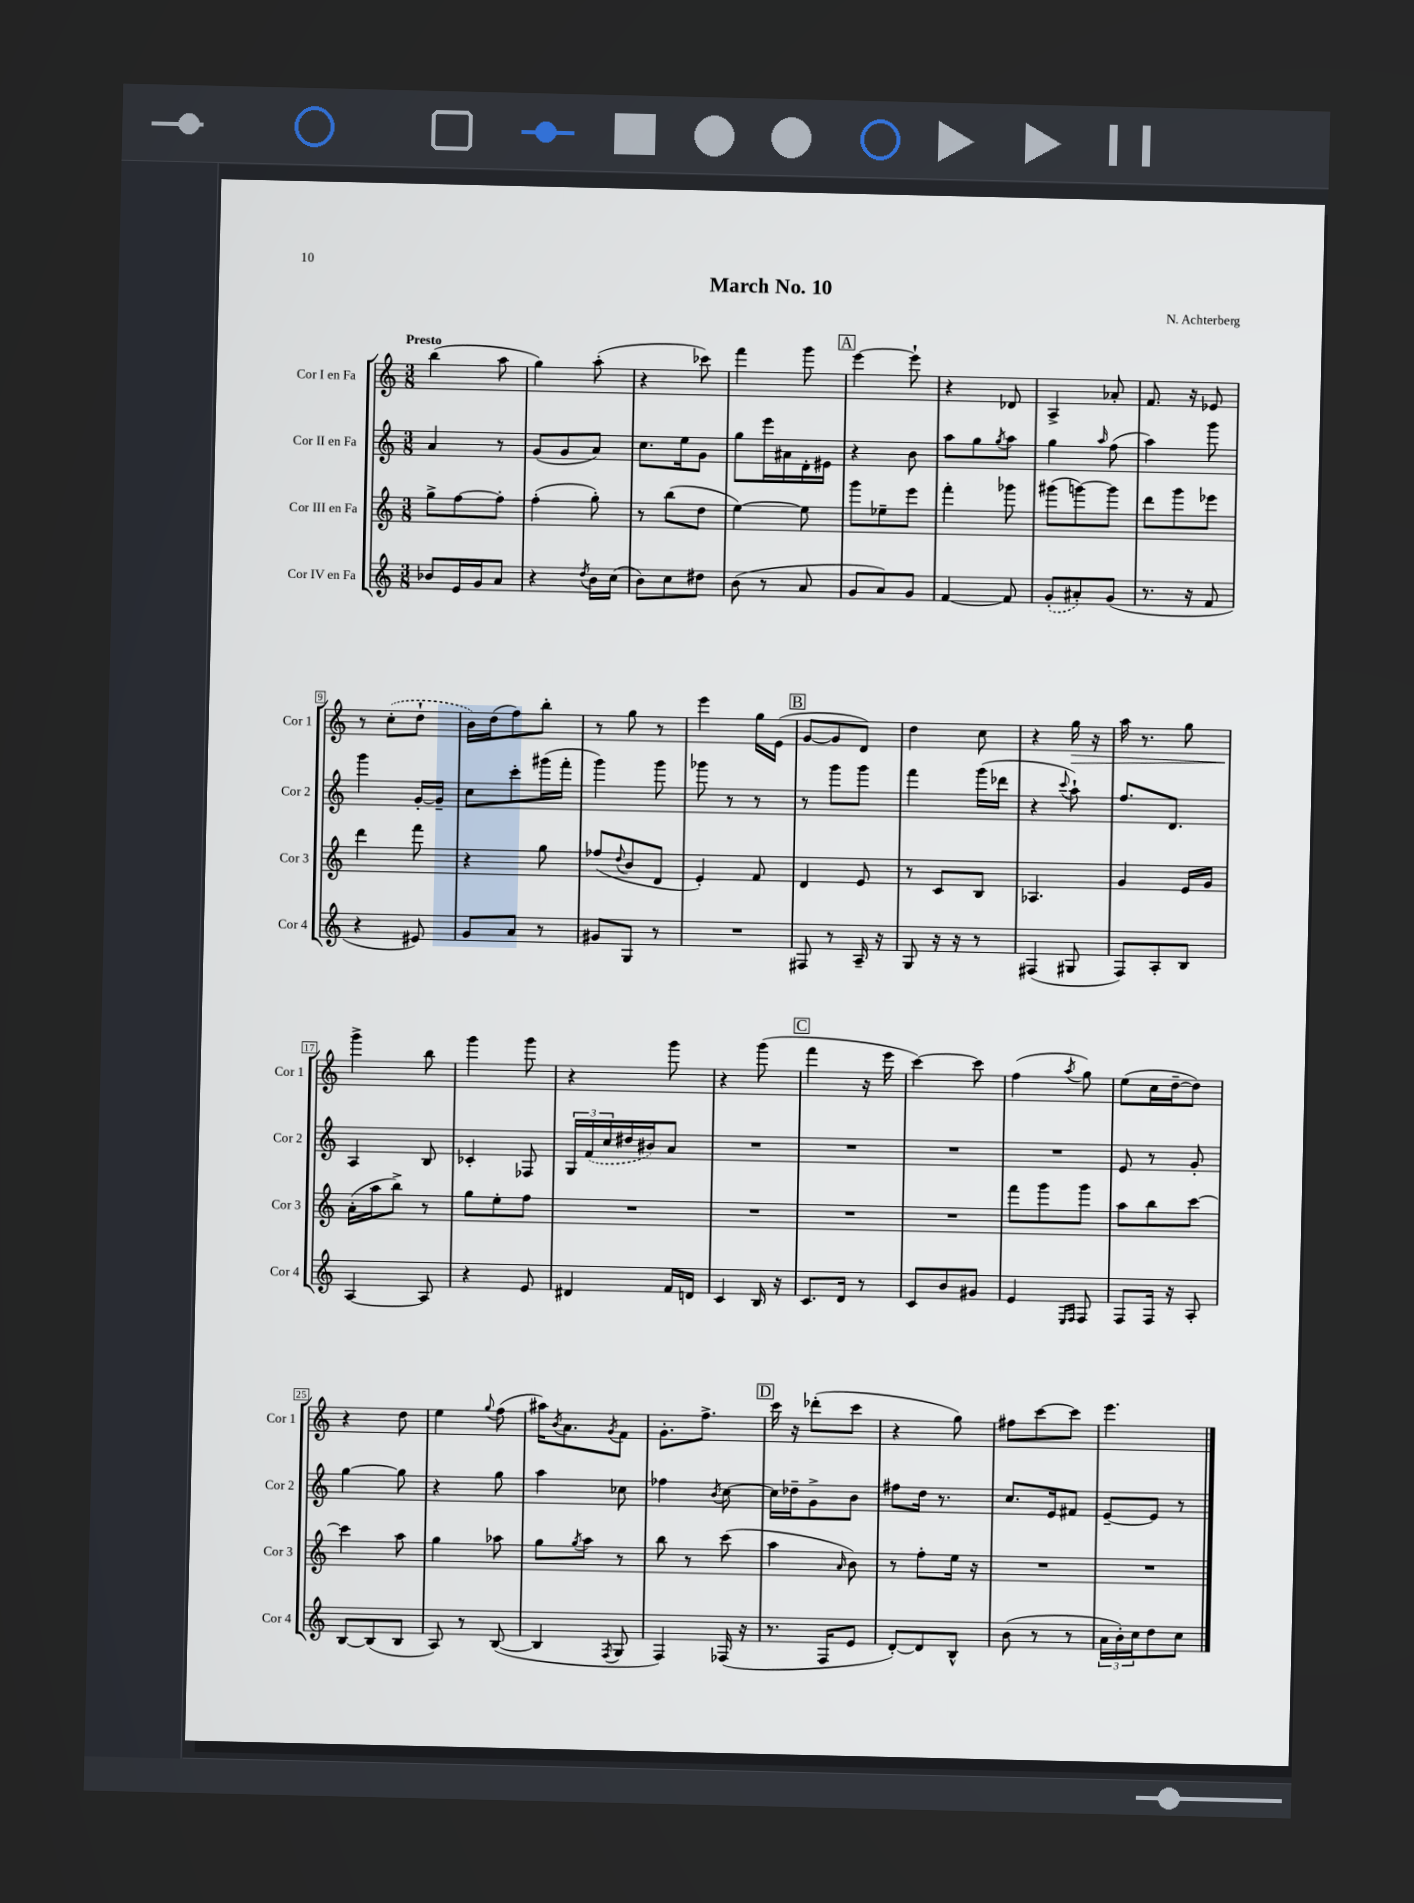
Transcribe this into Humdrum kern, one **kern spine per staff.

**kern	**kern	**kern	**kern	**dynam
*part4	*part3	*part2	*part1	*part1
*staff4	*staff3	*staff2	*staff1	*staff1
*I"Cor IV en Fa	*I"Cor III en Fa	*I"Cor II en Fa	*I"Cor I en Fa	*
*I'Cor 4	*I'Cor 3	*I'Cor 2	*I'Cor 1	*
*clefG2	*clefG2	*clefG2	*clefG2	*
*k[]	*k[]	*k[]	*k[]	*
*M3/8	*M3/8	*M3/8	*M3/8	*
=1	=1	=1	=1	=1
!	!	!	!LO:TX:a:B:t=Presto	!
8b-X/L	8gg^\L	4a/	(4bb\	.
16e/L	[8ff\	.	.	.
16g/J	.	.	.	.
8a/J	8ff'\J]	8r	8aa\	.
=2	=2	=2	=2	=2
4r	(4ff'\	(8g/L	4gg\)	.
.	.	8g/	.	.
8qdd/	.	.	.	.
16b\LL	8gg'\)	8a/J)	(8aa'\	.
(16cc\JJ	.	.	.	.
=3	=3	=3	=3	=3
8b\L)	8r	8.cc\L	4r	.
8cc\	(8bb\L	.	.	.
.	.	16ee\k	.	.
8dd#X\J	8dd\J	8g\J	8ccc-X\)	.
=4	=4	=4	=4	=4
(8b\	[4ee\)	8gg\L	4fff\	.
8r	.	16eee\L	.	.
.	.	16a#X\	.	.
8a/	8ee\]	16d'\	8ggg\	.
.	.	16e#X\JJ	.	.
!!LO:REH:place=s1:t=A
=5	=5	=5	=5	=5
8g/L	8ggg\L	4r	[4eee\	.
8a/)	8ee-X~\	.	.	.
8g/J	8eee\J	8b\	8eee`\]	.
=6	=6	=6	=6	=6
[4f/	4fff'\	8aa\L	4r	.
.	.	8gg\	.	.
.	.	8qgg/	.	.
8f/]	8ggg-X\	8aa\J	8d-X/	.
=7	=7	=7	=7	=7
(8g'/L	(8ggg#X\L	4gg\	4A^/	.
8a#X'/)	[8gggn\)	.	.	.
.	.	16qqaa/	.	.
(8g/J	8ggg\J]	(8ff\	8a-X'/	.
=8	=8	=8	=8	=8
8.r	8ddd\L	4aa\)	8.f/	.
.	8ggg\	.	.	.
16r	.	.	16r	.
8f/	8eee-X\J	8ggg\	8e-X/	.
!!LO:LB:g=z
=9	=9	=9	=9	=9
4r	4ddd\	4ggg\	8r	.
.	.	.	(8cc'\L	.
8e#X/)	8fff\	[16g'/LL	8dd`\J	.
.	.	16g~/JJ]	.	.
=10	=10	=10	=10	=10
8g/L	4r	8cc\L	16b\LL)	.
.	.	.	(16dd\J	.
8a/J	.	8ccc'\	8ff\)	.
8r	8gg\	(16ggg#X\L	8bb'\J	.
.	.	16fff'\JJ	.	.
=11	=11	=11	=11	=11
8g#X/L	(8ff-X/L	4ggg\)	8r	.
.	8qqdd/	.	.	.
8G/J	8b/	.	8gg\	.
8r	8d/J	8ggg\	8r	.
=12	=12	=12	=12	=12
4.r	4e'/)	8ggg-X\	4eee\	.
.	.	8r	.	.
.	8f/	8r	16gg\LL	.
.	.	.	(16e\JJ	.
!!LO:REH:place=s1:t=B
=13	=13	=13	=13	=13
8F#X/	4d/	8r	[8g/L	.
8r	.	8ggg\L	8g/]	.
16A~/	8e/	8ggg\J	8d/J)	.
16r	.	.	.	.
=14	=14	=14	=14	=14
8G/	8r	4fff\	4dd\	.
16r	8c/L	.	.	.
16r	.	.	.	.
8r	8B/J	(16ggg\LL	8cc\	.
.	.	16ddd-X\JJ	.	.
=15	=15	=15	=15	=15
(4F#X/	4.A-X/	4r	4r	.
.	.	8qqccc/	.	.
!	!	!	!	!LO:HP:b
8G#X/	.	8aa`\)	16gg\	>
.	.	.	16r	.
=16	=16	=16	=16	=16
8F/L)	4g/	8.ff/L	16aa\	.
.	.	.	8.r	.
8A'/	.	.	.	.
.	.	8.d/J	.	.
8B/J	16e/LL	.	8gg\	.
.	16g/JJ	.	.	.
!!LO:LB:g=z
=17	=17	=17	=17	=17
[4A/	(16a'\LL	4A/	4ggg^\	.
.	16aa\J	.	.	.
.	8bb^\J)	.	.	.
8A/]	8r	8B/	8bb\	]
=18	=18	=18	=18	=18
4r	8gg\L	4c-X'/	4ggg\	.
.	8ee'\	.	.	.
8e/	8ff\J	8F-X/	8ggg\	.
=19	=19	=19	=19	=19
4d#X/	4.r	24G/LL	4r	.
.	.	(24f/	.	.
.	.	24cc/	.	.
.	.	16dd#X/	.	.
.	.	16b#X/J)	.	.
16f/LL	.	8a/J	8ggg\	.
16dn/JJ	.	.	.	.
=20	=20	=20	=20	=20
4c/	4.r	4.r	4r	.
16B/	.	.	(8ggg\	.
16r	.	.	.	.
!!LO:REH:place=s1:t=C
=21	=21	=21	=21	=21
8.c/L	4.r	4.r	4fff\	.
16d/Jk	.	.	.	.
8r	.	.	16r	.
.	.	.	16eee\	.
=22	=22	=22	=22	=22
8c/L	4.r	4.r	[4ccc\)	.
8b/	.	.	.	.
8g#X/J	.	.	8ccc\]	.
=23	=23	=23	=23	=23
4e/	8fff\L	4.r	(4ff\	.
.	8ggg\	.	.	.
16qqE/LL	.	.	.	.
16qqF/JJ	.	.	8qaa/	.
8F/	8ggg\J	.	8gg\)	.
=24	=24	=24	=24	=24
8F/L	8aa\L	8e/	(8ee\L	.
16F/Jk	8bb\	8r	16cc\L	.
16r	.	.	[16dd~\J	.
8A'/	[8ccc\J	8g'/	8dd\J])	.
!!LO:LB:g=z
=25	=25	=25	=25	=25
[8B/L	4ccc\]	[4gg\	4r	.
(8B/]	.	.	.	.
8B/J	8aa\	8gg\]	8dd\	.
=26	=26	=26	=26	=26
8A/)	4gg\	4r	4ee\	.
8r	.	.	.	.
.	.	.	8qqgg/	.
([8B/	8aa-X\	8gg\	(8ff\	.
=27	=27	=27	=27	=27
4B/]	8gg\L	4aa\	16aa#X\KL)	.
.	.	.	8qb/	.
.	.	.	8.a\	.
.	8qgg/	.	.	.
.	8aa\J	.	.	.
8qF/	.	.	8qg/	.
8G/	8r	8cc-X\	8f\J	.
=28	=28	=28	=28	=28
4F/)	8bb\	4ff-X\	8.g'\L	.
.	8r	.	.	.
.	.	.	8.ff^\J	.
.	.	8qb/	.	.
(16F-X/	(8ccc\	[8cc\	.	.
16r	.	.	.	.
!!LO:REH:place=s1:t=D
=29	=29	=29	=29	=29
8.r	4aa\	16cc\LL]	16ccc\	.
.	.	16dd-X~\J	16r	.
.	.	8g^\	(8ddd-X'\L	.
16F/KL	.	.	.	.
.	16qqa/	.	.	.
8e/J	8b\)	8b\J	8ccc\J	.
=30	=30	=30	=30	=30
[8d'/L)	8r	8ff#X\L	4r	.
8d/]	8ff'\L	16dd\Jk	.	.
.	.	8.r	.	.
8B^^/J	16ee\Jk	.	8gg\)	.
.	16r	.	.	.
=31	=31	=31	=31	=31
(8b\	4.r	8.cc/L	8ff#X\L	.
8r	.	.	[8ccc\	.
.	.	16e/k	.	.
8r	.	8f#X/J	8ccc\J]	.
=32	=32	=32	=32	=32
24a\LL	4.r	[8e~/L	4.eee\	.
24b'\)	.	.	.	.
24cc\J	.	.	.	.
8dd\	.	8e/J]	.	.
8cc\J	.	8r	.	.
==	==	==	==	==
*-	*-	*-	*-	*-
